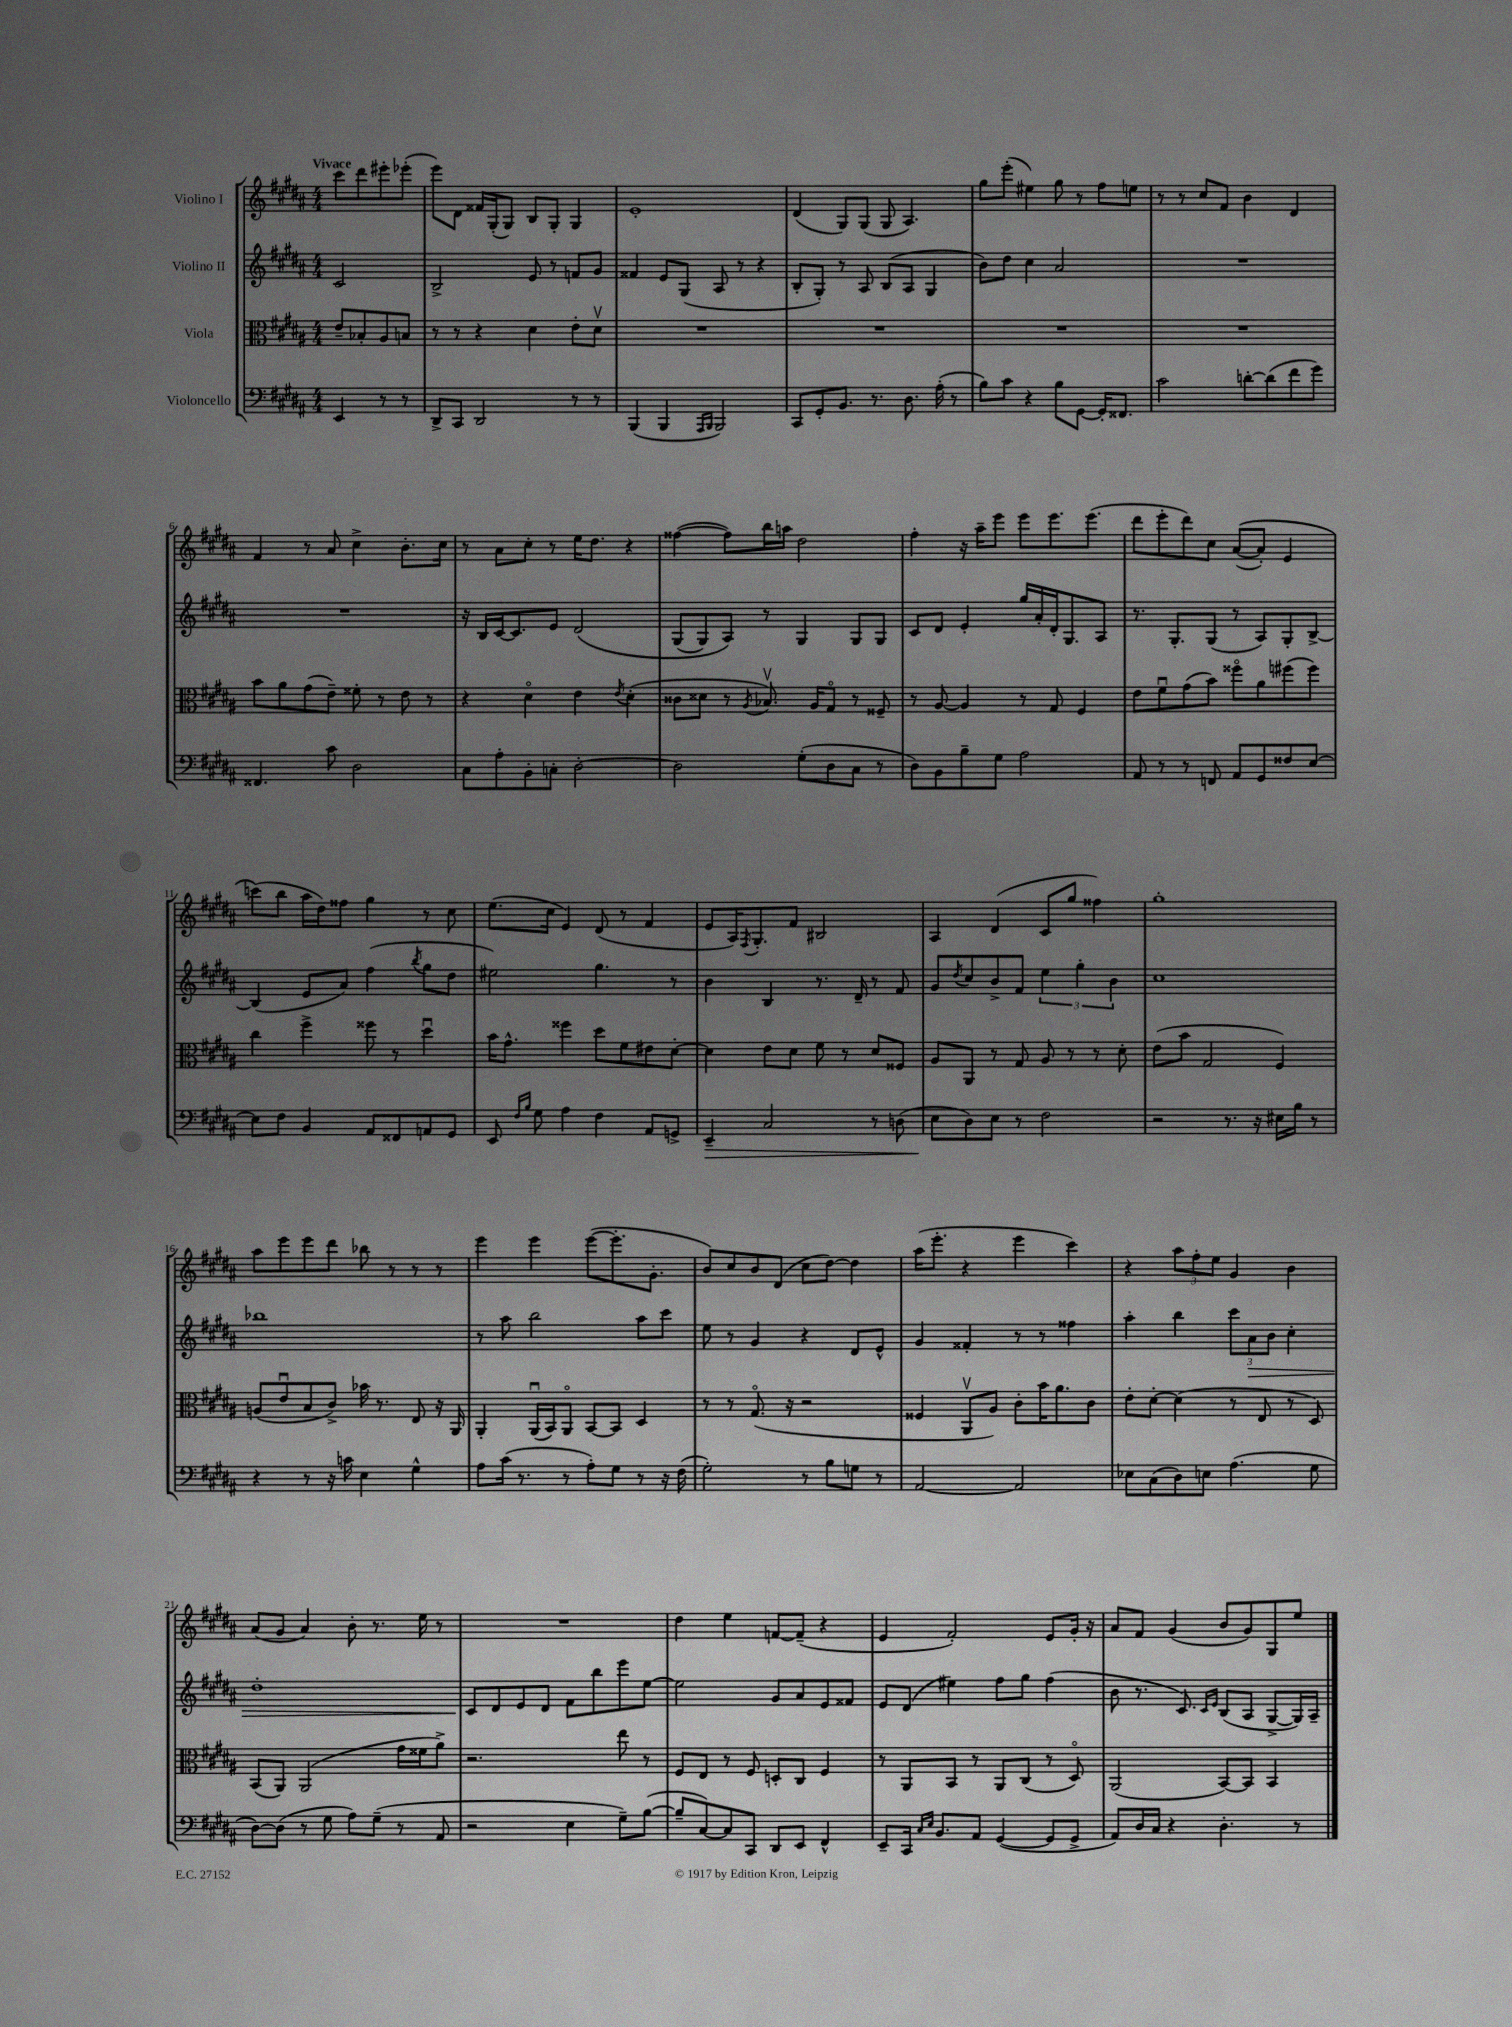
<<
\new StaffGroup <<
\new Staff = "s0" \with { instrumentName = "Violino I" } {
    \clef treble \key b \major \numericTimeSignature \time 4/4 \partial 2 \tempo "Vivace"
    cis'''8 dis'''8 eis'''8-. ees'''8-.( |
    e'''8) dis'8 fisis'16 gis16-.( gis8) b8 gis8-. gis4 |
    e'1-. |
    dis'4( gis8) gis8( gis8 ais4.) |
    gis''8 e'''8-.( eis''4) gis''8 r8 fis''8 e''8 |
    r8 r8 cis''8 fis'8 b'4 dis'4 |
    fis'4 r8 ais'8 cis''4-> b'8.-. cis''16 |
    r8 ais'8 cis''8-. r8 e''16 dis''8. r4 |
    fisis''4~( fisis''8) b''16 a''16 dis''2 |
    fis''4-. r16 ais''16-- e'''8 e'''8 e'''8. e'''8.( |
    dis'''8 e'''8-. dis'''8) cis''8 ais'8~(\( ais'8-.) e'4 |
    c'''8(\) b''8 ais''16 dis''16) fisis''8 gis''4 r8 cis''8 |
    e''8.( cis''16 e'4) dis'8( r8 fis'4 |
    e'8 ais16) \acciaccatura { fis8 } gis8.-. fis'8 bis2 |
    ais4 dis'4( cis'8 gis''8 fisis''4) |
    gis''1-. |
    ais''8 e'''8 e'''8 dis'''8 bes''8 r8 r8 r8 |
    e'''4 e'''4 e'''8~( e'''8.-. gis'8.-. |
    b'8) cis''8 b'8 dis'8( cis''8 dis''8~) dis''4 |
    ais''16( e'''8.-. r4 e'''4 cis'''4) |
    r4 \tuplet 3/2 { ais''8 fis''8-. e''8 } gis'4 b'4 |
    ais'8( gis'8 ais'4) b'8-. r8. e''16 r8 |
    R1 |
    dis''4 e''4 f'8~ f'8--( r4 |
    e'4 fis'2-.) e'8 gis'16-. r16 |
    ais'8 fis'8 gis'4( b'8 gis'8) gis8 e''8 \bar "|." |
}
\new Staff = "s1" \with { instrumentName = "Violino II" } {
    \clef treble \key b \major \numericTimeSignature \time 4/4 \partial 2
    cis'2 |
    b2-> e'8 r8 f'8 gis'8 |
    fisis'4 e'8 gis8( ais8 r8 r4 |
    b8-. gis8-.) r8 ais8 b8( ais8 gis4 |
    b'8) dis''8 cis''4 ais'2 |
    R1 |
    R1 |
    r16 b16 cis'16~ cis'8. e'8 dis'2\( |
    gis8( gis8) ais8\) r8 gis4 gis8 gis8 |
    cis'8 dis'8 e'4-. gis''16 ais'16-. dis'16-. gis8. ais8 |
    r8. gis8.-. gis8( r8 ais8) gis8-. b8~-> |
    b4( e'8 ais'8) fis''4( \acciaccatura { b''8 } gis''8 dis''8 |
    eis''2) gis''4. r8 |
    b'4 b4 r8. dis'16-- r8 fis'8 |
    gis'8 \acciaccatura { dis''8 } cis''8 b'8-> fis'8 \tuplet 3/2 { e''4 gis''4-. b'4 } |
    cis''1 |
    bes''1 |
    r8 ais''8 b''2 ais''8 cis'''8 |
    e''8 r8 gis'4 r4 dis'8 e'8-^ |
    gis'4 fisis'4-. r8 r8 fisis''4 |
    ais''4-. b''4 \tuplet 3/2 { cis'''8 ais'8\> b'8 } cis''4-. |
    dis''1-. |
    cis'8\! dis'8 e'8 dis'8 fis'8 b''8 e'''8 e''8~ |
    e''2 gis'8 ais'8 e'8 fisis'8 |
    e'8 dis'8( eis''4) fis''8 gis''8 fis''4( |
    b'8 r8. cis'8.) \grace { cis'16 e'16 } b8( ais8 gis8~-> gis16) ais16-- \bar "|." |
}
\new Staff = "s2" \with { instrumentName = "Viola" } {
    \clef alto \key b \major \numericTimeSignature \time 4/4 \partial 2
    e'8-- bes8-. ais8 b8 |
    r8 r8 r4 dis'4 e'8-. dis'8\upbow |
    R1 |
    R1 |
    R1 |
    R1 |
    b'8 ais'8 gis'8( e'8--) fisis'8-. r8 e'8 r8 |
    r4 dis'4\flageolet e'4 \acciaccatura { e'8 } dis'4-.( |
    cisis'8 disis'8 r8 \acciaccatura { ais8 } bes8.\upbow) ais16 gis8\flageolet r8 fisis8-- |
    r8 ais8~ ais4 r8 gis8 fis4 |
    e'8 fis'8\downbow gis'8( b'8) fisis''8\flageolet ais'8 fis''8( fis''8) |
    cis''4 fis''4-> fisis''8 r8 dis''4\downbow |
    b'16 gis'8.-^ fisis''4 dis''8 fis'8 eis'8 dis'8~-. |
    dis'4 e'8 dis'8 fis'8 r8 dis'8 fisis8 |
    ais8 ais,8 r8 gis8 ais8 r8 r8 dis'8-. |
    e'8( b'8 gis2 fis4) |
    a8( e'8\downbow b8 cis'8->) bes'16 r8. e8 r16 ais,16 |
    ais,4-. ais,16\downbow( b,16) ais,8\flageolet b,8~ b,8 dis4 |
    r8 r8 gis8.\flageolet( r16 r2 |
    fisis4 ais,8\upbow ais8) cis'8-. b'16 ais'8. cis'8 |
    e'8-. dis'8~-. dis'4( r8 e8 r8 dis8) |
    b,8( ais,8) ais,2( gis'16 fisis'16 ais'8->) |
    r2. e''8 r8 |
    fis8 e8 r8 fis8 d8-. cis8 fis4 |
    r8 ais,8 b,8 r8 ais,8 cis8( r8 dis8\flageolet) |
    ais,2( b,8~) b,8 b,4 \bar "|." |
}
\new Staff = "s3" \with { instrumentName = "Violoncello" } {
    \clef bass \key b \major \numericTimeSignature \time 4/4 \partial 2
    e,4 r8 r8 |
    dis,8-> cis,8 dis,2 r8 r8 |
    b,,4( b,,4 \grace { ais,,16 b,,16 } b,,2) |
    cis,8 gis,8-. b,8. r8. dis8. ais16-.( r8 |
    b8) cis'8 r4 b8 gis,8~ gis,16-. fisis,8. |
    cis'2 d'8~-. d'8( fis'8 gis'8) |
    fisis,4. cis'8 dis2 |
    cis8 ais8-. b,8-. c8-. dis2~-. |
    dis2 gis8-.( dis8 cis8 r8 |
    dis8) b,8 b8-- gis8 ais2 |
    ais,8 r8 r8 f,8 ais,8 gis,8 fisis8 e8~ |
    e8 fis8 b,4 ais,8 fisis,8 a,8 gis,8 |
    e,8 \grace { fis16 b16 } gis8 ais4 fis4 ais,8 g,8-> |
    e,4--\> cis2 r8 d8( |
    e8\! dis8) e8 r8 fis2 |
    r2 r8. r16 eis16 b16 r8 |
    r4 r8 r16 c'16 e4 gis4-^ |
    ais8 cis'16( r8. r8 ais8-.) gis8 r8 r16 fis16( |
    gis2-.) r8 b8 g8 r8 |
    ais,2~ ais,2 |
    ees8 cis8( dis8) e8 ais4.( gis8 |
    dis8~) dis8( r8 gis8 ais8) gis8--( r8 ais,8 |
    r2 e4 gis8--) b8~( |
    b8-- cis8~) cis8 cis,8 dis,8 e,8 fis,4-^ |
    e,8-- cis,16 \grace { cis16 e16 } b,8. ais,8 gis,4~( gis,8 gis,8-> |
    ais,8) dis16 cis16 r4 dis4.-. r8 \bar "|." |
}
>>
>>
